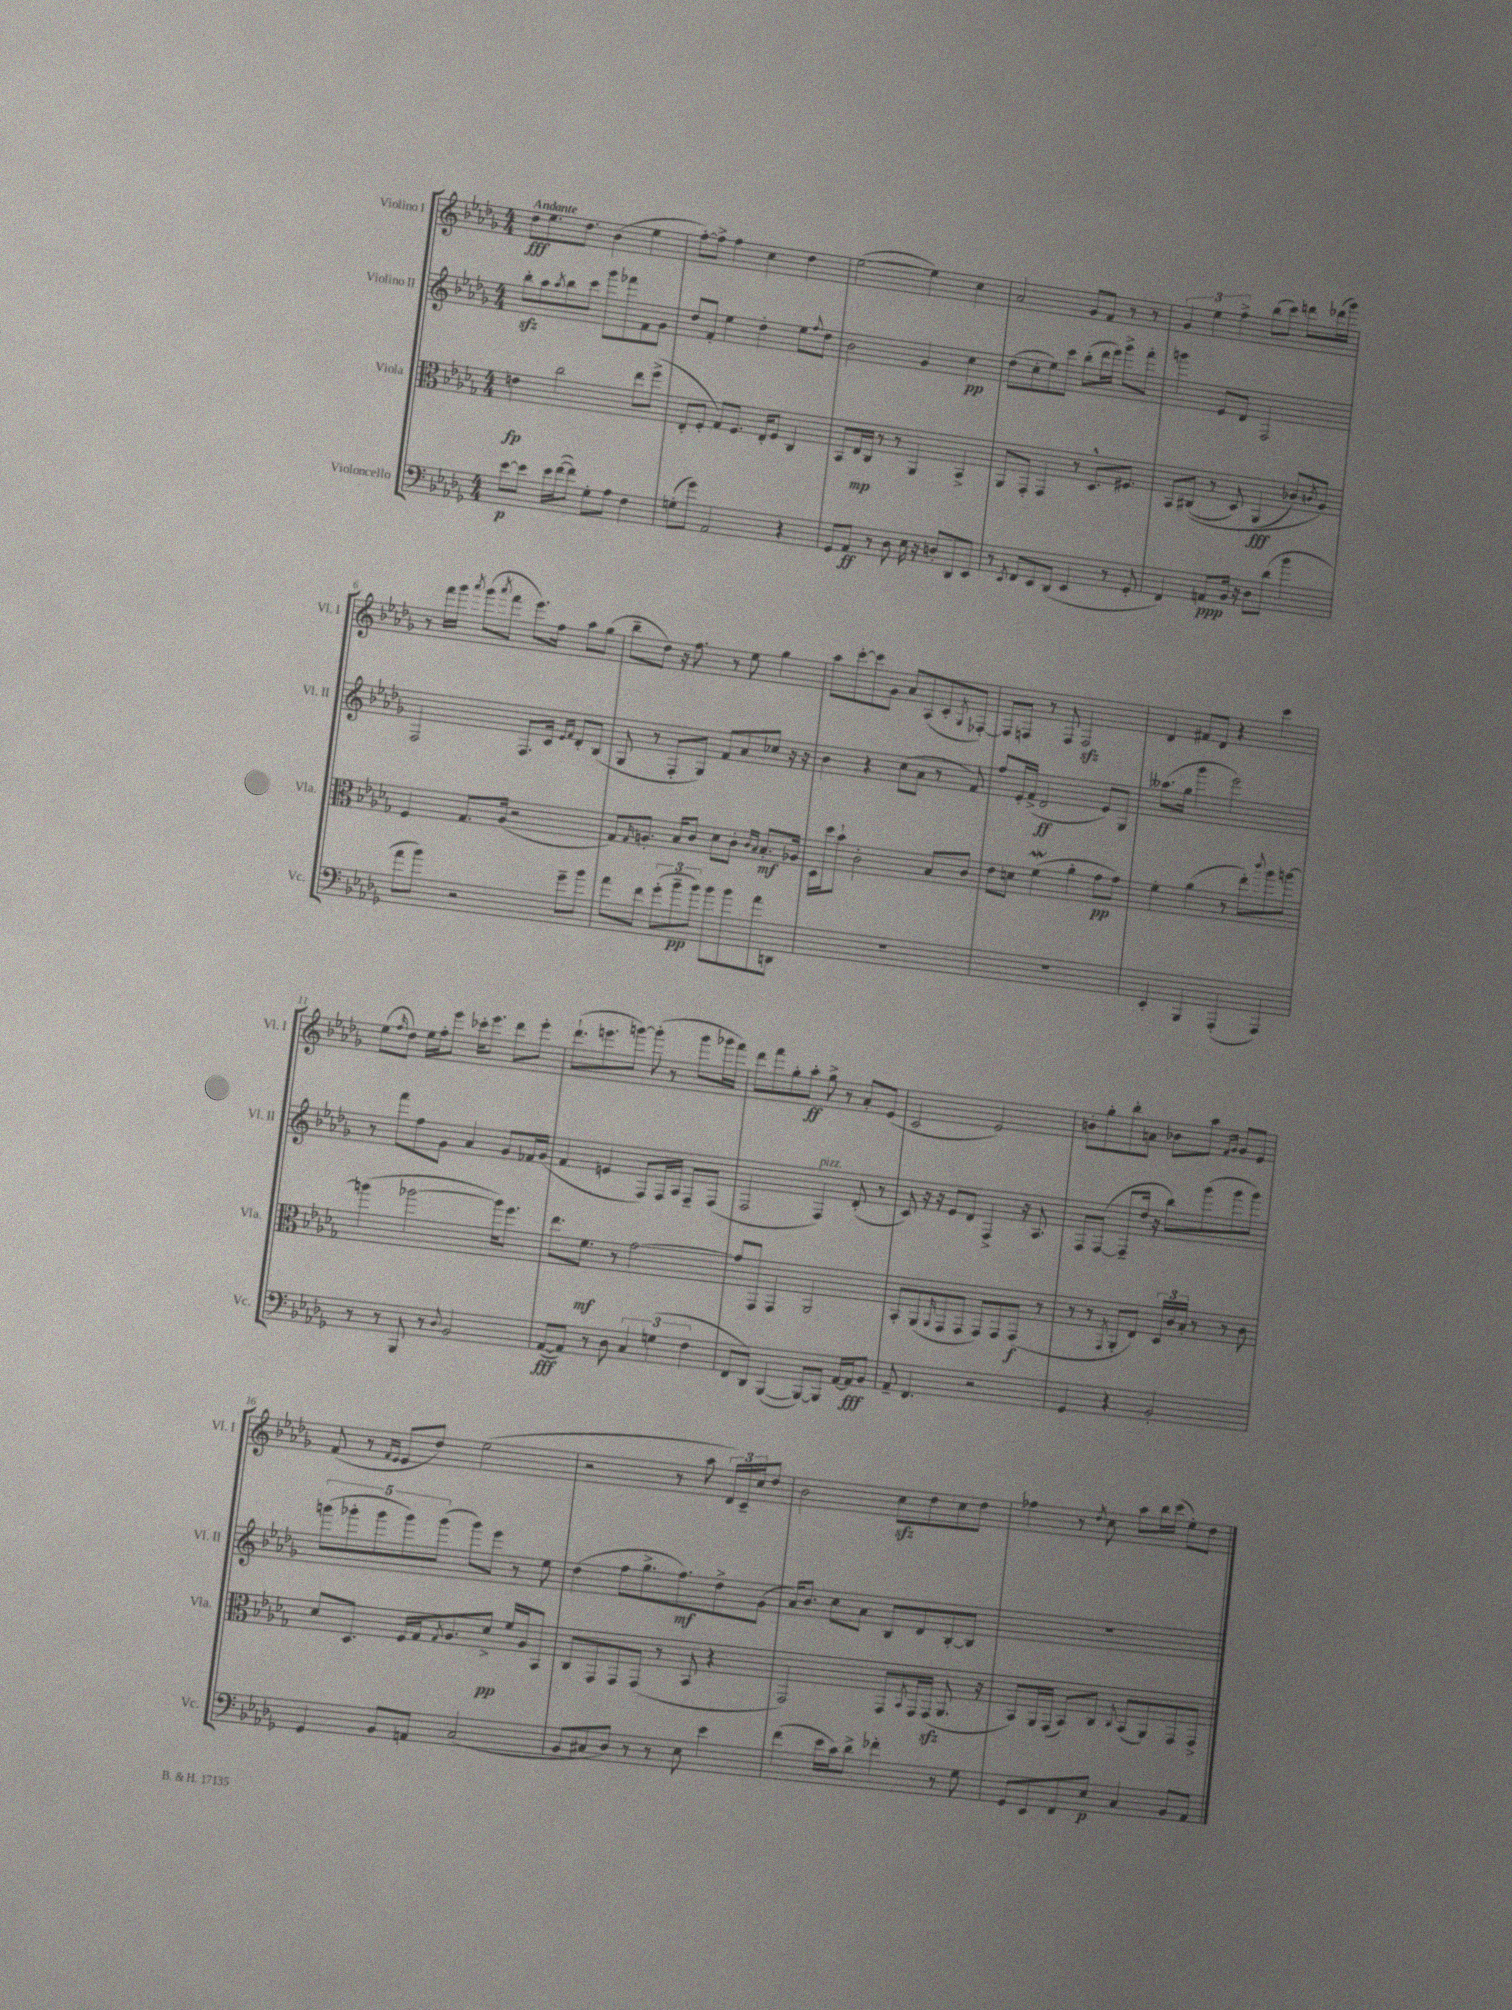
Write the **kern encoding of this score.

**kern	**dynam	**kern	**dynam	**kern	**dynam	**kern	**dynam
*part4	*part4	*part3	*part3	*part2	*part2	*part1	*part1
*staff4	*staff4	*staff3	*staff3	*staff2	*staff2	*staff1	*staff1
*I"Violoncello	*	*I"Viola	*	*I"Violino II	*	*I"Violino I	*
*I'Vc.	*	*I'Vla.	*	*I'Vl. II	*	*I'Vl. I	*
*clefF4	*	*clefC3	*	*clefG2	*	*clefG2	*
*k[b-e-a-d-g-]	*	*k[b-e-a-d-g-]	*	*k[b-e-a-d-g-]	*	*k[b-e-a-d-g-]	*
*M4/4	*	*M4/4	*	*M4/4	*	*M4/4	*
=1	=1	=1	=1	=1	=1	=1	=1
!	!	!	!	!	!	!LO:TX:a:B:t=Andante	!
[8e-\L	p	4en\	fp	8bb-zz'\L	.	8dd-\L	fff
8e-\J]	.	.	.	8aa-\	.	8.ee-\	.
.	.	.	.	8qaa-/	.	.	.
16e-\LL	.	2cc\	.	8bb-\	.	.	.
([16f\J	.	.	.	.	.	8.dd-\J	.
8f\J])	.	.	.	8ccc\J	.	.	.
8G-'\L	.	.	.	8ggg-\L	.	(4b-\	.
8A-\J	.	.	.	8fff-X\	.	.	.
4F\	.	8ee-\L	.	8f\	.	4ee-\	.
.	.	(8ff^\J	.	8g-\J	.	.	.
=2	=2	=2	=2	=2	=2	=2	=2
(8Gn'\L	.	8E-'/L	.	8dd-/L	.	[8ff'\L)	.
8g-\J)	.	8F'/J	.	8f'/J	.	8ff^\J]	.
2AA-/	.	8G-/L)	.	4ee-\	.	4ff\	.
.	.	8.F/J	.	.	.	.	.
.	.	.	.	4dd-'\	.	4cc\	.
.	.	16E-'/KL	.	.	.	.	.
.	.	8F/J	.	.	.	.	.
4r	.	4C/	.	8ee-\L	.	4dd-\	.
.	.	.	.	8qqff/	.	.	.
.	.	.	.	8dd-\J	.	.	.
=3	=3	=3	=3	=3	=3	=3	=3
8GG-/L	.	8BB-/L	.	2b-\	.	([2ee-\	.
8AA-/J	ff	16E-/L	mp	.	.	.	.
.	.	16C/JJ	.	.	.	.	.
8r	.	8r	.	.	.	.	.
8D-\	.	8r	.	.	.	.	.
16E-\	.	4AA-/	.	4g-/	.	4ee-\])	.
16r	.	.	.	.	.	.	.
8Dn'/L	.	.	.	.	.	.	.
8DD-/	.	4BB-^/	.	4cc\	pp	4cc\	.
8EE-/J	.	.	.	.	.	.	.
=4	=4	=4	=4	=4	=4	=4	=4
8r	.	8AA-/L	.	(8dd-\L	.	2a-/	.
8qEE-/	.	.	.	.	.	.	.
8FF/L	.	8GG-'/J	.	8cc'\	.	.	.
8EE-/	.	4GG-/	.	8ee-\)	.	.	.
(8DD-/J	.	.	.	8ccc\J	.	.	.
4EE-/	.	8r	.	(8bb-'\L	.	8g-/L	.
.	.	8.D-^^/L	.	16ddd-\L	.	8f/J	.
.	.	.	.	16eee-\JJ)	.	.	.
8r	.	.	.	8ggg-^\L	.	8r	.
.	.	8.F#X/J	.	.	.	.	.
8GG-'/	.	.	.	8fff'\J	.	8r	.
=5	=5	=5	=5	=5	=5	=5	=5
4FF/)	.	8BB-/L	.	4gggn\	.	6g-/	.
.	.	((8C#X/J	.	.	.	.	.
.	.	.	.	.	.	6ee-\	.
8AAn/L	ppp	8r	.	8e-/L	.	.	.
.	.	.	.	.	.	6ff^\	.
16BB-/Jk	.	8D-/)	.	8d-/J	.	.	.
16r	.	.	.	.	.	.	.
8D-\L	.	(4AA-/	fff	2F/	.	(8bb-\L	.
(8d-\J	.	.	.	.	.	8ccc\J)	.
4b-\	.	8c-X/L)	.	.	.	8dddn\L	.
.	.	8qcn/	.	.	.	.	.
.	.	8A-/J)	.	.	.	(16ddd-X\L	.
.	.	.	.	.	.	16ggg-\JJ)	.
!!LO:LB:g=z
=6	=6	=6	=6	=6	=6	=6	=6
8a-\L	.	4F/	.	2F/	.	8r	.
8b-\J)	.	.	.	.	.	16fff\LL	.
.	.	.	.	.	.	16ggg-\JJ	.
.	.	.	.	.	.	8qaaa-/	.
2r	.	8.G-/L	.	.	.	(8ggg-\L	.
.	.	.	.	.	.	8qaaa-/	.
.	.	.	.	.	.	8fff\J	.
.	.	(16A-/Jk	.	.	.	.	.
.	.	2r	.	8.F/L	.	8.eee-\L)	.
.	.	.	.	16c/Jk	.	16ff\Jk	.
.	.	.	.	16qqe-/LL	.	.	.
.	.	.	.	16qqf/JJ	.	.	.
8g-~\L	.	.	.	8d-'/L	.	8aa-\L	.
8b-\J	.	.	.	(8B-/J	.	(8gg-\J	.
=7	=7	=7	=7	=7	=7	=7	=7
8a-\L	.	8G-/L)	.	8G-/	.	8bb-~\L	.
.	.	16qqG-/	.	.	.	.	.
8f\J	.	8.An'/J	.	8r	.	8dd-\J)	.
(12g-'\L	.	.	.	8F'/L	.	16r	.
.	.	16B-/KL	.	.	.	8.ff\	.
12b-~\	pp	.	.	.	.	.	.
.	.	8c/J	.	8G-/J)	.	.	.
12b-\J)	.	.	.	.	.	.	.
8b-\L	.	8d-\L	.	8f/L	.	8r	.
8b-\	.	8c'\J	.	8a-/	.	8ee-\	.
.	.	16qqc/LL	.	.	.	.	.
.	.	16qqB-/JJ	.	.	.	.	.
8a-\	.	8.B-'/L	mf	8cc-X/J	.	4gg-\	.
8DDn\J	.	.	.	16r	.	.	.
.	.	16A-X/Jk	.	16r	.	.	.
=8	=8	=8	=8	=8	=8	=8	=8
1r	.	16D-\LL	.	4b-\	.	8aa-\L	.
.	.	16dd-\J	.	.	.	.	.
.	.	8b-`\J	.	.	.	[8ccc'\	.
.	.	2c'\	.	4r	.	8ccc\]	.
.	.	.	.	.	.	8g-\J	.
.	.	.	.	(8cc\L	.	8a-/L	.
.	.	.	.	8a-\J	.	(8A-/	.
.	.	8B-/L	.	8r	.	8c'/	.
.	.	.	.	.	.	8qG-/	.
.	.	8c/J	.	8f/)	.	[8F-X'/J)	.
=9	=9	=9	=9	=9	=9	=9	=9
1r	.	8e-\L	.	8ff/L	.	8F-/L]	.
.	.	8dn\J	.	16e-'/L	.	8Fn/J	.
.	.	.	.	(16f^/JJ	.	.	.
.	.	(4fW\	.	2d-/	ff	8r	.
.	.	.	.	.	.	8F/	.
.	.	4a-'\	.	.	.	2Fzz/	.
.	.	8g-\L	pp	8e-/L)	.	.	.
.	.	8g-\J)	.	8G-/J	.	.	.
=10	=10	=10	=10	=10	=10	=10	=10
4EE-'/	.	4f'\	.	(8.aa--X\L	.	4d-/	.
.	.	.	.	16gg-\Jk	.	.	.
4BBB-/	.	(4a-\	.	4ggg-\	.	8f#X/L	.
.	.	.	.	.	.	8d-/J	.
(4AAA-'/	.	8r	.	2eee-\)	.	4r	.
.	.	8ee-'\L)	.	.	.	.	.
.	.	8qqccc/	.	.	.	.	.
4AAA-/)	.	8aa-\	.	.	.	4ccc\	.
.	.	[8aan\J	.	.	.	.	.
!!LO:LB:g=z
=11	=11	=11	=11	=11	=11	=11	=11
8r	.	(4aan\]	.	8r	.	(8ee-\L	.
.	.	.	.	.	.	16qqff/	.
8r	.	.	.	8fff\L	.	8dd-\J)	.
8BBB-/	.	[2aa-X\	.	8ff\	.	16ee-\LL	.
.	.	.	.	.	.	16ff'\J	.
8r	.	.	.	8g-\J	.	8eee-\J	.
8qqD-/	.	.	.	.	.	.	.
2BB-/	.	.	.	4a-/	.	16ccc-X'\KL	.
.	.	.	.	.	.	8.eee-\J	.
.	.	16aa-\KL])	.	8g-/L	.	8ddd-\L	.
.	.	8.ff\J	.	.	.	.	.
.	.	.	.	16f-X/L	.	8eee-'\J	.
.	.	.	.	(16g-/JJ	.	.	.
=12	=12	=12	=12	=12	=12	=12	=12
([8AA-/L	fff	8.ee-\L	.	4f/	.	(8.ddd-`\L	.
8AA-/J])	.	.	.	.	.	.	.
.	.	8.f\J	mf	.	.	8.eeen\	.
8r	.	.	.	4en/	.	.	.
8D-\	.	8r	.	.	.	[8gggn\J)	.
6C/	.	[2g-\	.	8F/L)	.	(8ggg'\]	.
.	.	.	.	16F/L	.	8r	.
(6Gn\	.	.	.	.	.	.	.
.	.	.	.	16A-/JJ	.	.	.
.	.	.	.	8F~/L	.	8ggg\L	.
6F\	.	.	.	.	.	.	.
.	.	.	.	(8F/J	.	16ggg-X\L	.
.	.	.	.	.	.	16fff\JJ)	.
=13	=13	=13	=13	=13	=13	=13	=13
8FF/L	.	8g-/L]	.	2F/	.	8ddd-\L	.
8DD-/J)	.	8GG-/J	.	.	.	8fff\	.
([4BBB-/	.	4GG-/	.	.	.	8gg-'\	.
.	.	.	.	.	.	8aa-'\J	ff
!	!	!	!	!LO:TX:a:i:t=pizz.	!	!	!
8BBB-/L_)	.	2AA-/	.	4F/)	.	8gg-^\	.
8BBB-/J]	.	.	.	.	.	8r	.
[16AA-/LL	.	.	.	(8d-'/	.	8a-'/L	.
16AA-/J]	fff	.	.	.	.	.	.
8BB-/J	.	.	.	8r	.	(8e-/J	.
=14	=14	=14	=14	=14	=14	=14	=14
8AA-~/	.	8BB-'/L	.	8c/)	.	2c/	.
4.FF/	.	(8AA-/	.	16r	.	.	.
.	.	.	.	16r	.	.	.
.	.	16qqAA-/	.	.	.	.	.
.	.	8GG-/	.	8e-/L	.	.	.
.	.	8GG-/J	.	8d-/J	.	.	.
2r	.	8GG-/L)	.	4F^/	.	2e-/)	.
.	.	8GG-/	.	.	.	.	.
.	.	(8GG-/J	f	16r	.	.	.
.	.	.	.	8.A-/	.	.	.
.	.	8r	.	.	.	.	.
=15	=15	=15	=15	=15	=15	=15	=15
4GG-/	.	8r	.	8F/L	.	8bn'\L	.
.	.	8r	.	([8F/J	.	8gg-'\	.
.	.	8qGG-/	.	.	.	.	.
4r	.	8AA-'/L	.	8F~/L]	.	8bb-'\	.
.	.	8E-/J)	.	16dd-/Jk	.	8an\J	.
.	.	.	.	16r	.	.	.
2BB-'/	.	24D-/LL	.	8bb-\L)	.	8b-X\L	.
.	.	24c/	.	.	.	.	.
.	.	24B-'/JJ	.	.	.	.	.
.	.	8r	.	(8ggg-\	.	8aa-\J	.
.	.	.	.	.	.	16qqf/LL	.
.	.	.	.	.	.	16qqg-/JJ	.
.	.	8r	.	8ggg-\	.	8g-/L	.
.	.	8c\	.	8ggg-\J)	.	8e-/J	.
!!LO:LB:g=z
=16	=16	=16	=16	=16	=16	=16	=16
4GG-/	.	8d-/L	.	(10gggn\L	.	(8f/	.
.	.	.	.	10ggg-X'\	.	.	.
.	.	8.D-/J	.	.	.	8r	.
.	.	.	.	10ggg-\	.	.	.
.	.	.	.	.	.	16qqf/LL	.
.	.	.	.	.	.	16qqe-/JJ	.
8BB-/L	.	.	.	.	.	8e-/L	.
.	.	.	.	10ggg-\)	.	.	.
.	.	16F/LL	.	.	.	.	.
8AAn/J	.	16G-/J	.	.	.	8dd-/J)	.
.	.	.	.	(10ggg-\J	.	.	.
.	.	8qG-/	.	.	.	.	.
.	.	8.A-/	.	.	.	.	.
(2C/	.	.	.	8ggg-\L)	.	(2ee-\	.
.	.	8d-^/J	pp	8eee-\J	.	.	.
.	.	16f/LL	.	8r	.	.	.
.	.	16A-/J	.	.	.	.	.
.	.	8BB-/J	.	8ee-\	.	.	.
=17	=17	=17	=17	=17	=17	=17	=17
8BB-/L	.	8C/L	.	(4dd-\	.	2r	.
8C#X/	.	8GG-/	.	.	.	.	.
8D-/J)	.	8GG-/	.	8ff\L	.	.	.
8r	.	(8GG-/J	.	8.gg-^\	.	.	.
8r	.	8r	.	.	.	8r	.
.	.	.	.	8.ff\)	mf	.	.
8E-\	.	8BB-/	.	.	.	8aa-\	.
4e-\	.	4r	.	8dd-^\	.	24d-/LL)	.
.	.	.	.	.	.	24c~/	.
.	.	.	.	.	.	24cc/J	.
.	.	.	.	(8g-\J	.	8dd-/J	.
=18	=18	=18	=18	=18	=18	=18	=18
(4f\	.	2GG-/)	.	16a-/KL)	.	2b-\	.
.	.	.	.	8.b-/J	.	.	.
16e-\LL	.	.	.	8cc\L	.	.	.
16c\J)	.	.	.	.	.	.	.
8d-^\J	.	.	.	8a-\J	.	.	.
4f-X'\	.	8GG-/L	.	8B-/L	.	8cczz\L	.
.	.	8qBB-/	.	.	.	.	.
.	.	16GG-/L	.	8d-/	.	8dd-\	.
.	.	(16GG-zz/JJ	.	.	.	.	.
8r	.	8.AA-/	.	[8B-'/	.	8cc\	.
8G-\	.	.	.	8B-/J]	.	8dd-\J	.
.	.	16r	.	.	.	.	.
=19	=19	=19	=19	=19	=19	=19	=19
8GG-/L	.	8BB-/L)	.	1r	.	4ff-X\	.
8EE-/	.	16AA-/L	.	.	.	.	.
.	.	(16GG-/JJ	.	.	.	.	.
8FF/	.	8BB-/L)	.	.	.	8r	.
.	.	.	.	.	.	8qdd-/	.
8E-/J	p	8C/J	.	.	.	8cc\	.
.	.	8qqC/	.	.	.	.	.
4C/	.	(8BB-/L	.	.	.	8aa-\L	.
.	.	8AA-/)	.	.	.	16bb-\L	.
.	.	.	.	.	.	(16ccc\JJ	.
8BB-/L	.	8GG-/	.	.	.	8ee-'\L)	.
8AA-/J	.	8GG-^/J	.	.	.	8dd-\J	.
==	==	==	==	==	==	==	==
*-	*-	*-	*-	*-	*-	*-	*-
